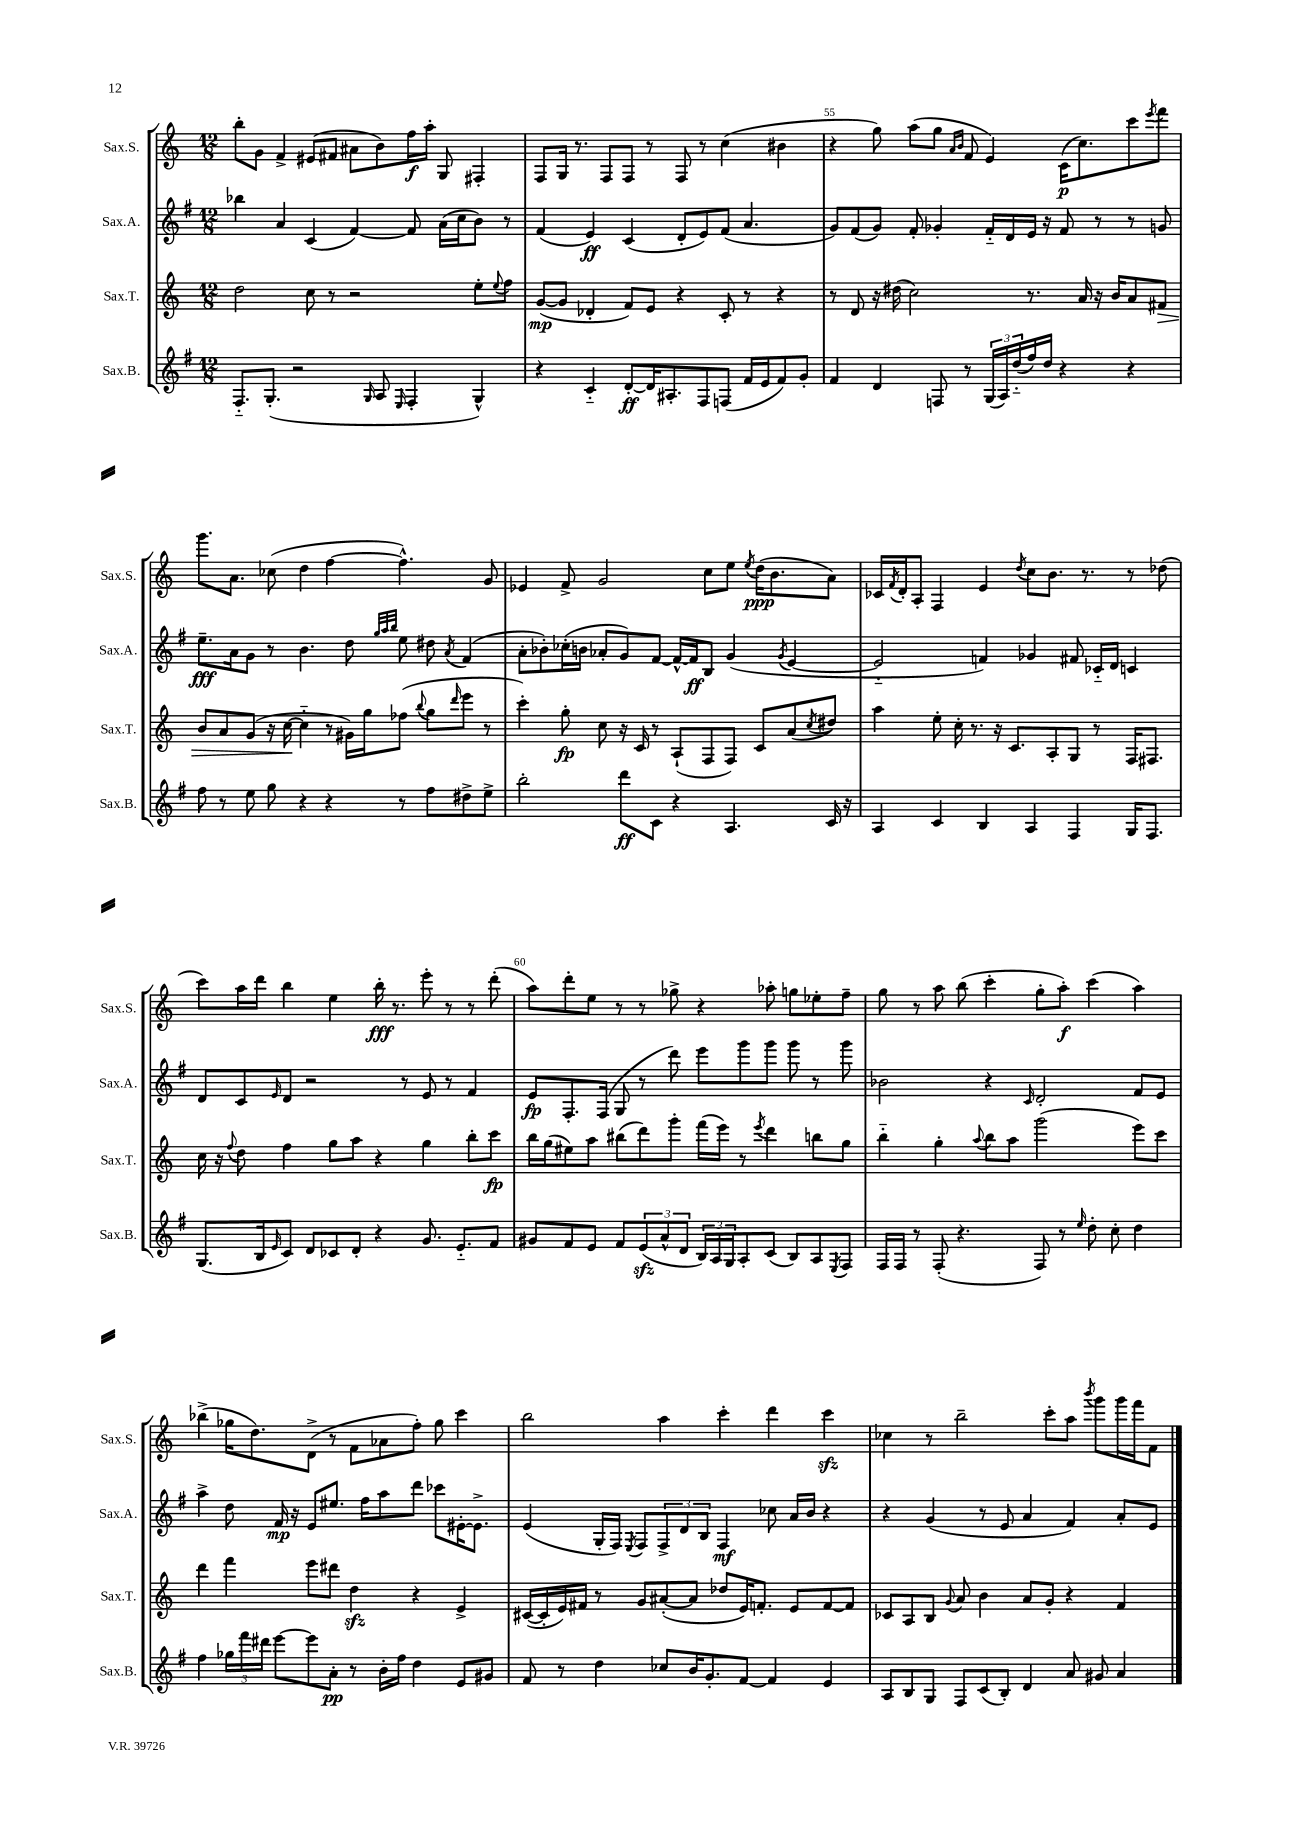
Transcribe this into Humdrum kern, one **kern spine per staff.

**kern	**kern	**kern	**kern
*staff4	*staff3	*staff2	*staff1
*clefG2	*clefG2	*clefG2	*clefG2
*k[f#]	*k[]	*k[f#]	*k[]
*M12/8	*M12/8	*M12/8	*M12/8
8.F#'~	2dd	4bb-	8bb'
.	.	.	8g
(8.G'	.	.	.
.	.	4a	4f^
2r	.	.	.
.	8cc	(4c	(8e#
.	8r	.	8f#
.	2r	[4f#)	8a#
16qqG	.	.	.
8A	.	.	8b)
16qqE	.	.	.
4F#'	.	8f#]	16ff
.	.	.	16aa'
.	.	(16a	8G
.	.	16cc	.
4G^^)	8ee'	8b)	4F#'
.	8qqee	.	.
.	8ff	8r	.
=	=	=	=
4r	([8g	(4f#	8F
.	8g]	.	16G
.	.	.	8.r
4c'~	4d-'	4e)	.
.	.	.	8F
[8d'	8f)	(4c	8F
16d]	8e	.	8r
8.A#'	.	.	.
.	4r	8d'	8F
8F#	.	8e)	8r
(8F	8c'	(8f#	(4cc
16f#	8r	4.a	.
16e	.	.	.
8f#)	4r	.	4b#
8g'	.	.	.
=	=	=	=
4f#	8r	8g)	4r
.	8d	(8f#	.
4d	16r	8g)	8gg)
.	(16dd#	.	.
.	2cc)	8f#'	(8aa
8F	.	4g-'	8gg
.	.	.	16qqa
.	.	.	16qqb
8r	.	.	8f
(24G	.	16f#'~	4e)
24A)	.	.	.
.	.	16d	.
(24dd'~	.	.	.
16ff#)	8.r	16e	.
16dd	.	16r	.
4r	.	8f#	(16c
.	16a	.	8.cc)
.	16r	8r	.
.	16b	.	.
4r	8a	8r	8ccc
.	.	.	8qeee
.	8f#	8g	8fff
=	=	=	=
8ff#	8b	8.ee~	8.ggg
8r	8a	.	.
.	.	16a	8.a
8ee	(8g	8g	.
8gg	16r	8r	(8cc-
.	[16cc	.	.
4r	4cc'~]	4.b	4dd
4r	8r	.	[4ff
.	16g#)	8dd	.
.	16gg	.	.
.	.	32qqgg	.
.	.	32qqaa	.
.	.	32qqbb	.
8r	(8ff-	8ee	4.ff^^])
.	8qqbb	.	.
8ff#	8gg	8dd#	.
.	16qqddd	8qa	.
8dd#^	8eee	(4f#	.
8ee^	8r	.	8g
=	=	=	=
2bb'	4ccc')	8a'	4e-
.	.	8b-')	.
.	8gg'	(16cc-'	8f^
.	.	16b	.
.	8cc	8a-'	2g
8ddd	16r	8g)	.
.	16c	.	.
8c	8r	[8f#	.
4r	(8A`	16f#^^_	.
.	.	16f#]	.
.	8F	8B	8cc
4.A	8F)	(4g	8ee
.	.	.	8qee
.	8c	.	(16dd
.	.	.	8.b
.	.	8qg	.
.	(8a	[4e	.
.	8qcc	.	.
16c	8dd#)	.	8a)
16r	.	.	.
=	=	=	=
4A	4aa	2e'~]	16c-
.	.	.	8qf
.	.	.	16d'
.	.	.	8A'
4c	8ee'	.	4F
.	16cc'	.	.
.	8.r	.	.
4B	.	4f)	4e
.	16r	.	.
.	8.c	.	.
.	.	.	8qdd
4A	.	4g-	8cc
.	8A'	.	8.b
4F#	8G	8f#	.
.	.	.	8.r
.	8r	16c-'~	.
.	.	16d	.
16G	16F	4c	8r
8.F#	8.F#	.	.
.	.	.	(8dd-
=	=	=	=
(8.G	16cc	8d	8ccc)
.	16r	.	.
.	8qqff	.	.
.	8dd	8c	16aa
16B	.	.	16ddd
16qqe	.	16qqe	.
8c)	4ff	8d	4bb
8d	.	2r	.
8c-	8gg	.	4ee
8d'	8aa	.	.
4r	4r	.	16bb'
.	.	.	8.r
.	.	8r	.
8.g	4gg	8e	8eee'
.	.	8r	8r
8.e'~	.	.	.
.	8bb'	4f#	8r
8f#	8ccc	.	(8ddd'
=	=	=	=
8g#	16bb	8e	8aa)
.	(16gg	.	.
8f#	8ee#)	8.F#'	8ddd'
8e	8aa	.	8ee
.	.	(16F#	.
8f#	(8bb#	8G	8r
(12e	8ddd)	8r	8r
12a^^	.	.	.
.	8ggg'	8ddd)	8gg-^
12d	.	.	.
24B)	(16fff	8eee	4r
24A	.	.	.
.	16eee)	.	.
24G	.	.	.
8A'	8r	8ggg	.
.	8qeee	.	.
(8c	4ddd	8ggg	8aa-'
8B)	.	8ggg	8gg
8A	8bb	8r	8ee-'
8qE	.	.	.
8F#	8gg	8ggg	8ff~
=	=	=	=
16F#	4bb'~	2b-	8gg
16F#	.	.	.
8r	.	.	8r
(8F#'	4gg'	.	8aa
4.r	.	.	(8bb
.	8qqaa	.	.
.	8bb	4r	4ccc'
.	8aa	.	.
.	.	16qqc	.
8F#)	(2ggg	2d'	8gg'
8r	.	.	8aa')
16qqee	.	.	.
8dd'	.	.	(4ccc
8cc'	.	.	.
4dd	8eee)	8f#	4aa)
.	8ccc	8e	.
=	=	=	=
4ff#	4ddd	4aa^	(4bb-^
24gg-	4fff	8dd	16gg-
24fff#	.	.	.
.	.	.	8.dd)
24ddd#	.	.	.
[8eee	.	16f#	.
.	.	16r	.
8eee]	8eee	8e	(8d^
8a'	8ddd#	8.ee#	8r
8r	4dd	.	8f
.	.	16ff#	.
16b'	.	8aa	8a-
16ff#	.	.	.
4dd	4r	8ddd	8ff')
.	.	8ccc-	8gg-
8e	4e^	[16e#'	4ccc
.	.	8.e#^]	.
8g#	.	.	.
=	=	=	=
8f#	([16c#	(4e	2bb
.	16c#']	.	.
8r	16e)	.	.
.	16f#	.	.
4dd	8r	16G'	.
.	.	16F#)	.
.	.	8qE	.
.	8g	8F#	.
8cc-	([8a#'	12F#^	4aa
.	.	12d	.
16b	8a#]	.	.
.	.	12B	.
8.g'	.	.	.
.	8dd-	4F#	4ccc'
[8f#	16e)	.	.
.	8.f'	.	.
4f#]	.	8cc-	4ddd
.	8e	16a	.
.	.	16b	.
4e	[8f	4r	4ccc
.	8f]	.	.
=	=	=	=
8A	8c-	4r	4cc-
8B	8A	.	.
8G	8B	(4g	8r
.	8qqg	.	.
8F#	8a	.	2bb~
(8c	4b	8r	.
8B')	.	8e	.
4d	8a	4a	.
.	8g'	.	8ccc'
8a	4r	4f#)	8aa
.	.	.	8qbbb
8g#	.	.	8ggg
4a	4f	8a'	16ggg
.	.	.	16fff
.	.	8e	8f
==	==	==	==
*-	*-	*-	*-
